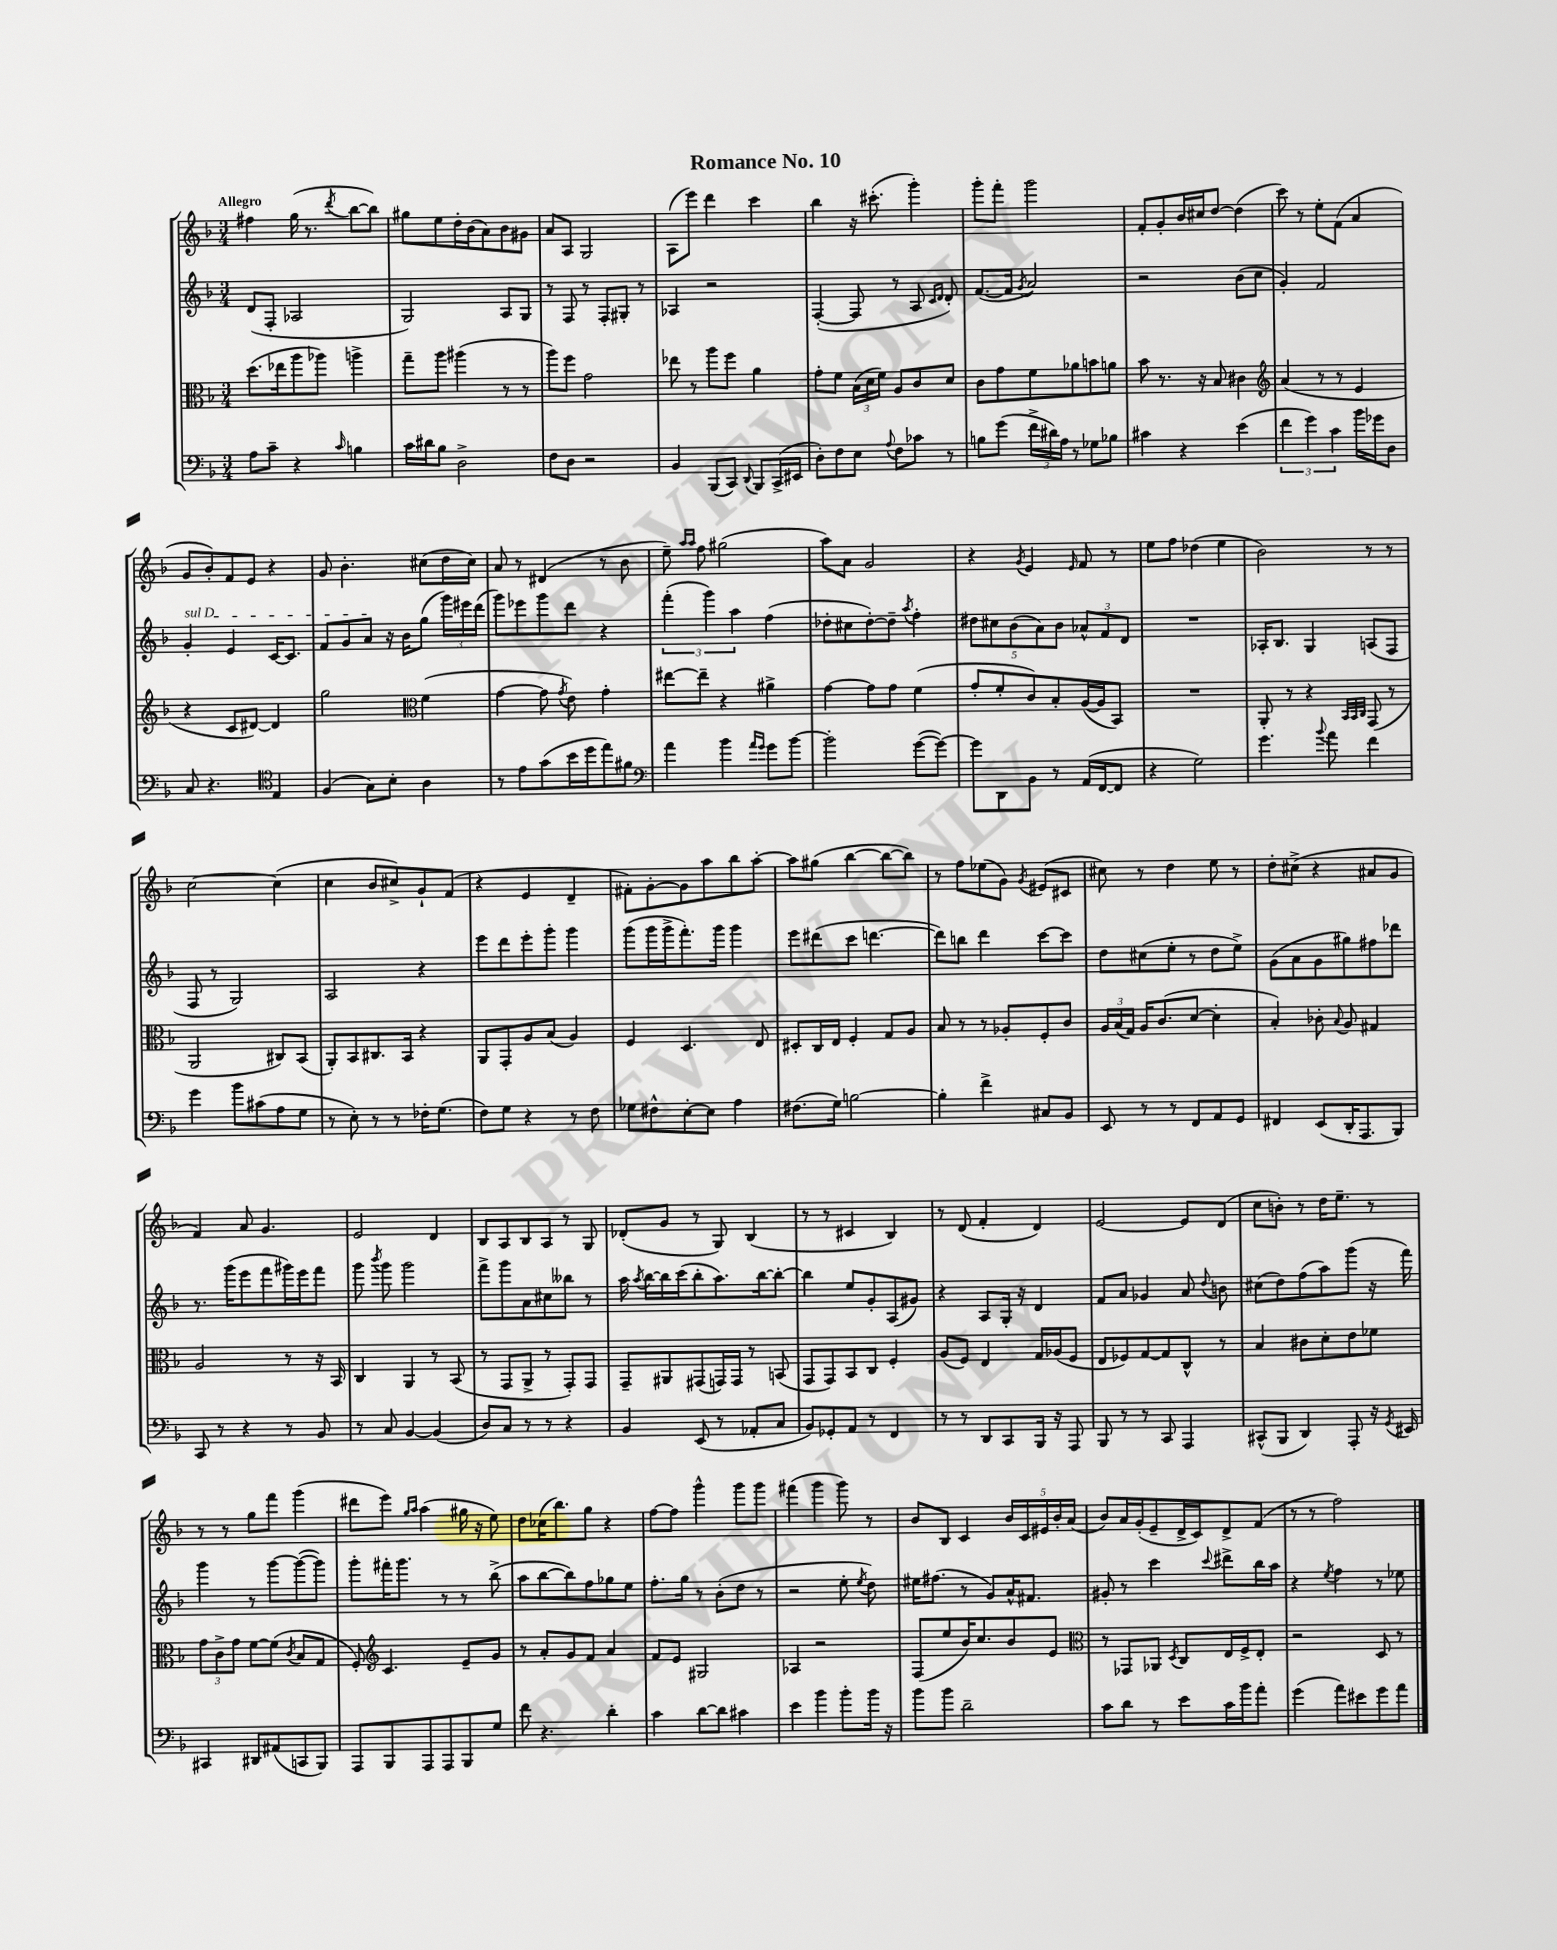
\header { title = "Romance No. 10" }
<<
\new StaffGroup <<
\new Staff = "s0" {
    \clef treble \key f \major \numericTimeSignature \time 3/4 \tempo "Allegro"
    \autoBeamOff fis''4 g''16( r8. \acciaccatura { d'''8 } bes''8[~ bes''8]) |
    gis''8[ e''8 d''16-. bes'16( a'8) bes'8 gis'8] |
    a'8[ a8] g2 |
    a8[( e'''8]) d'''4 c'''4 |
    bes''4 r16 cis'''8.-.( g'''4-.) |
    g'''8[-. f'''8]-. g'''2 |
    f'8[-. g'8-. bes'16 cis''16 d''8]~ d''4( |
    c'''8) r8 e''8[-. f'8]( a'4 |
    g'8[ bes'8-.) f'8 e'8] r4 |
    g'8 bes'4.-. cis''8[( d''16 cis''16]) |
    a'8 r8 dis'4( r8 bes'8 |
    e''8--) \grace { a''16[ a''16] } f''8 gis''2( |
    a''8[) a'8] g'2 |
    r4 \acciaccatura { g'8 } e'4 \grace { e'16 } f'8 r8 |
    e''8[ f''8] des''4( e''4 |
    bes'2) r8 r8 |
    c''2~ c''4( |
    c''4 bes'8[ cis''8->) g'8-! f'8]( |
    r4 e'4 d'4-- |
    fis'8[-.) g'8~-. g'8 a''8 bes''8 a''8]~-. |
    a''8[ gis''8]( bes''4~ bes''8[~ bes''8]) |
    r8 f''8[ ees''8( g'8]) \acciaccatura { g'8 } eis'8[( cis'8] |
    cis''8) r8 d''4 e''8 r8 |
    d''8[-. cis''8]->( r4 ais'8[ g'8] |
    f'4) a'8 g'4. |
    e'2 d'4 |
    bes8[ a8 bes8 a8] r8 g8 |
    des'8[-.( g'8] r8 g8) bes4( |
    r8 r8 cis'4 bes4) |
    r8 d'8( f'4-. d'4) |
    e'2~ e'8[ d'8]( |
    c''8[ b'8]-.) r8 d''16[ e''8.]-- r8 |
    r8 r8 g''8[ f'''8] g'''4( |
    dis'''8[ e'''8]) \grace { g''16[ a''16] } a''4( gis''16 r16 e''8) |
    d''8[ ces''16( bes''8.) g''8] r4 |
    f''8[~ f''8] g'''4-^ g'''8[ g'''8] |
    fis'''4( g'''4 g'''8) r8 |
    bes'8[ bes8] c'4 \tuplet 5/4 { bes'16[ c'16 eis'16 bes'16-. a'16]( } |
    bes'8[) a'16 g'16-.( e'8-- d'16-> c'16) d'8-> f'8]( |
    r8 r8 f''2) \bar "|." |
}
\new Staff = "s1" {
    \clef treble \key f \major \numericTimeSignature \time 3/4
    \autoBeamOff d'8[( f8]-. aes2 |
    g2) a8[ g8] |
    r8 f8 r8 f8[-. gis8]-. r8 |
    aes4 r2 |
    f4~-.( f8 r8 a8 \grace { c'16[ d'16] } d'8-.) |
    f'8.[~( f'16] \acciaccatura { g'8 } a'2) |
    r2 bes'8[( c''8] |
    g'4-.) f'2 |
    \once \override TextSpanner.bound-details.left.text = \markup { \italic "sul D" } g'4-.\startTextSpan e'4 c'16[~ c'8.] |
    f'8[ g'8 a'8]\stopTextSpan r16 bes'16[ g''8]( \tuplet 3/2 { g'''16[) eis'''16 d'''16]( } |
    g'''8[) ees'''8 g'''8 d'''8] r4 |
    \tuplet 3/2 { f'''4-.( g'''4) a''4 } f''4( |
    des''8[-. cis''8 des''8~-.) des''8]-- \acciaccatura { a''8 } f''4-. |
    \tuplet 5/4 { dis''8[ cis''8 bes'8( a'8) bes'8] } \tuplet 3/2 { aes'8[-^ f'8 d'8] } |
    R2. |
    aes16[-. bes8.] g4 a8[( f8] |
    f8 r8 g2) |
    a2 r4 |
    e'''8[ d'''8 e'''8-. g'''8]-. g'''4 |
    g'''8[( g'''16 g'''16-> f'''8.-.) g'''16] g'''4 |
    e'''8[ dis'''8( c'''8] d'''4.~ |
    d'''8[) b''8] d'''4 c'''8[~ c'''8] |
    d''8[ cis''8( e''8]-. r8 d''8[ e''8]->) |
    g'8[( a'8 g'8 gis''8) fis''8 des'''8] |
    r8. g'''16[( e'''8 f'''8 gis'''16) e'''16 f'''8] |
    g'''8 \acciaccatura { bes'''8 } g'''8 g'''2 |
    f'''8[-> g'''8 a'8 cis''8 beses''8] r8 |
    a''16 \acciaccatura { a''8 } bes''16[~ bes''16 c'''16( bes''8-. a''8.) bes''16~ bes''8]~-. |
    bes''4 e''8[ g'8-. a8( gis'8]) |
    r4 a8[ g16]-. r16 d'4 |
    f'8[ a'8] ges'4 a'8 \appoggiatura { d''8 } b'8 |
    cis''8[( d''8) f''8( a''8) g'''8]( r16 f'''16) |
    g'''4 r8 g'''8[~ g'''8~( g'''8]) |
    g'''8[-. fis'''16-. g'''8.] r8 r8 bes''8->( |
    a''8[ bes''8~ bes''8) f''8 ges''8 e''8] |
    f''8.[-. g''16] r8 bes'8[-.( d''8] r8 |
    r2 e''8-. \acciaccatura { e''8 } d''8) |
    eis''16[ fis''8.]( r8 g'8[) a'16-^ fis'8.] |
    gis'8-. r8 c'''4 \appoggiatura { c'''8 } dis'''8[-> bes''16 a''16] |
    r4 \acciaccatura { e''8 } f''4 r8 ees''8 \bar "|." |
}
\new Staff = "s2" {
    \clef alto \key f \major \numericTimeSignature \time 3/4
    \autoBeamOff d''8.[( ees''16 a''8 aes''8]) a''4-> |
    g''8[-- a''8] ais''4( r8 r8 |
    a''8[) f''8] g'2 |
    ees''8 r8 a''8[ f''8] a'4 |
    g'8[-. f'8] \tuplet 3/2 { bes16[( d'16 f'16]) } a8[ c'8 d'8] |
    c'8[ g'8 f'8 aes'8 b'8 a'8] |
    bes'8 r8. r16 bes8 cis'4 |
    \clef treble a'4( r8 r8 e'4 |
    r4 c'8[ dis'8]~) dis'4 |
    g''2 \clef alto f'4( |
    g'4~ g'8 \acciaccatura { g'8 } e'8) g'4-. |
    eis''8[~ eis''8]-- r4 ais'4-> |
    g'4~ g'8[ g'8] f'4( |
    g'8[-. f'8-. c'8) bes8-. a16~( a16 bes,8]) |
    R2. |
    a,8-. r8 r4 \grace { bes,32[ bes,32 c32] } g,8( r8 |
    a,2 cis8[) bes,8]( |
    a,8[-.) bes,8 cis8. bes,16] r4 |
    a,8[ g,8-. a8 bes8]( a4) |
    f4 d4. e8 |
    dis8[-. c16 e16] f4-. g8[ a8] |
    bes8 r8 r8 aes8[-. f8-. c'8] |
    \tuplet 3/2 { a16[ bes16( g16]) } a16[ c'8.( d'8]~ d'4-. |
    bes4-.) ces'8-. \appoggiatura { bes8 } a8 gis4 |
    a2 r8 r16 bes,16 |
    c4 a,4 r8 bes,8( |
    r8 g,8[ a,8]-> r8 g,8[-.) g,8] |
    g,8[-- ais,8 gis,8( g,16) g,16] r8 b,8( |
    g,8[ g,8) bes,8 c8] f4-. |
    a8[( f8]) e4 g16[ aes16( f8] |
    e8[ fes8) g8~ g8 c8]-^ r8 |
    bes4 cis'8[ d'8-. e'8 fes'8] |
    \tuplet 3/2 { g'8[ c'8-> g'8] } f'8[~ f'8]( \acciaccatura { c'8 } bes8[ g8] |
    f8-.) \clef treble c'4. e'8[-- g'8] |
    r8 a'8[-. g'8 f'8] a'4 |
    f'8[ e'8] gis2 |
    aes4 r2 |
    f8[( e''8 bes'16) c''8. bes'8 e'8] |
    \clef alto r8 ges,8[ aes,8] \acciaccatura { d8 } c8[ e16 f16-> e8]-. |
    r2 d8 r8 \bar "|." |
}
\new Staff = "s3" {
    \clef bass \key f \major \numericTimeSignature \time 3/4
    \autoBeamOff a8[ c'8]-- r4 \grace { c'16 } b4 |
    c'16[ dis'16 bes8] d2-> |
    f8[ d8] r2 |
    bes,4 bes,,8[( c,8]) \appoggiatura { d,8 } bes,,8[ c,16->( eis,16] |
    d8[-.) f8 e8] \appoggiatura { a8 } f8[ ces'8] r8 |
    b8[ g'8]( \tuplet 3/2 { f'16[-> dis'16) a16] } r8 ges8[ bes8] |
    cis'4 r4 e'4( |
    \tuplet 3/2 { f'4 g'4) c'4 } bes'16[ ges'16 d8] |
    c8 r4. \clef tenor e4 |
    f4( g8[) bes8]-. a4 |
    r8 e'8[ g'8( bes'16 d''16 e''8) fis'8] |
    \clef bass a'4 bes'4 \grace { a'16[ g'16] } g'8[ bes'8]~ |
    bes'2-. g'8[~( g'8]~) |
    g'8[ d,8 bes,8] r8 a,16[( f,16~ f,8] |
    r4 g2) |
    g'4. \appoggiatura { bes'8 } a'8 f'4 |
    g'4 bes'8[ cis'8( a8 g8] |
    r8 e8-.) r8 r8 fes16[-. g8.]( |
    f8[) g8] r4 r8 f8 |
    ges8[ fis8-^ e8~-. e8] a4 |
    fis8.[( g16]) b2~ |
    b4-. f'4-> cis8[ bes,8] |
    e,8 r8 r8 f,8[ a,8 g,8] |
    fis,4 e,8[( d,16-. a,,8. bes,,8]) |
    c,8 r8 r4 r8 bes,8 |
    r8 c8 bes,4~ bes,4( |
    d8[) c8] r8 r8 r4 |
    bes,4 e,8( r8 aes,8[-. c8] |
    bes,8[) ges,8-. a,8] r8 f,4 |
    r8 r8 d,8[ c,8 bes,,16] r16 a,,8 |
    bes,,8 r8 r8 c,8 a,,4 |
    cis,8[-^( bes,,8] d,4) a,,8-. r16 \acciaccatura { g,8 } eis,16 |
    cis,4 dis,8[ ais,8( c,8 bes,,8]) |
    a,,8[ bes,,8 a,,8 a,,8 bes,,8 g8] |
    f'8 r4. d'4-. |
    c'4 d'8[~ d'8] cis'4 |
    e'4 bes'4 bes'8[-. bes'16] r16 |
    bes'8[ bes'8] d'2-- |
    c'8[ d'8] r8 e'8[ c'16 bes'16 a'8]-. |
    g'4( a'8[) eis'8 g'8 a'8] \bar "|." |
}
>>
>>
\layout { \context { \Score \remove "Bar_number_engraver" } }
